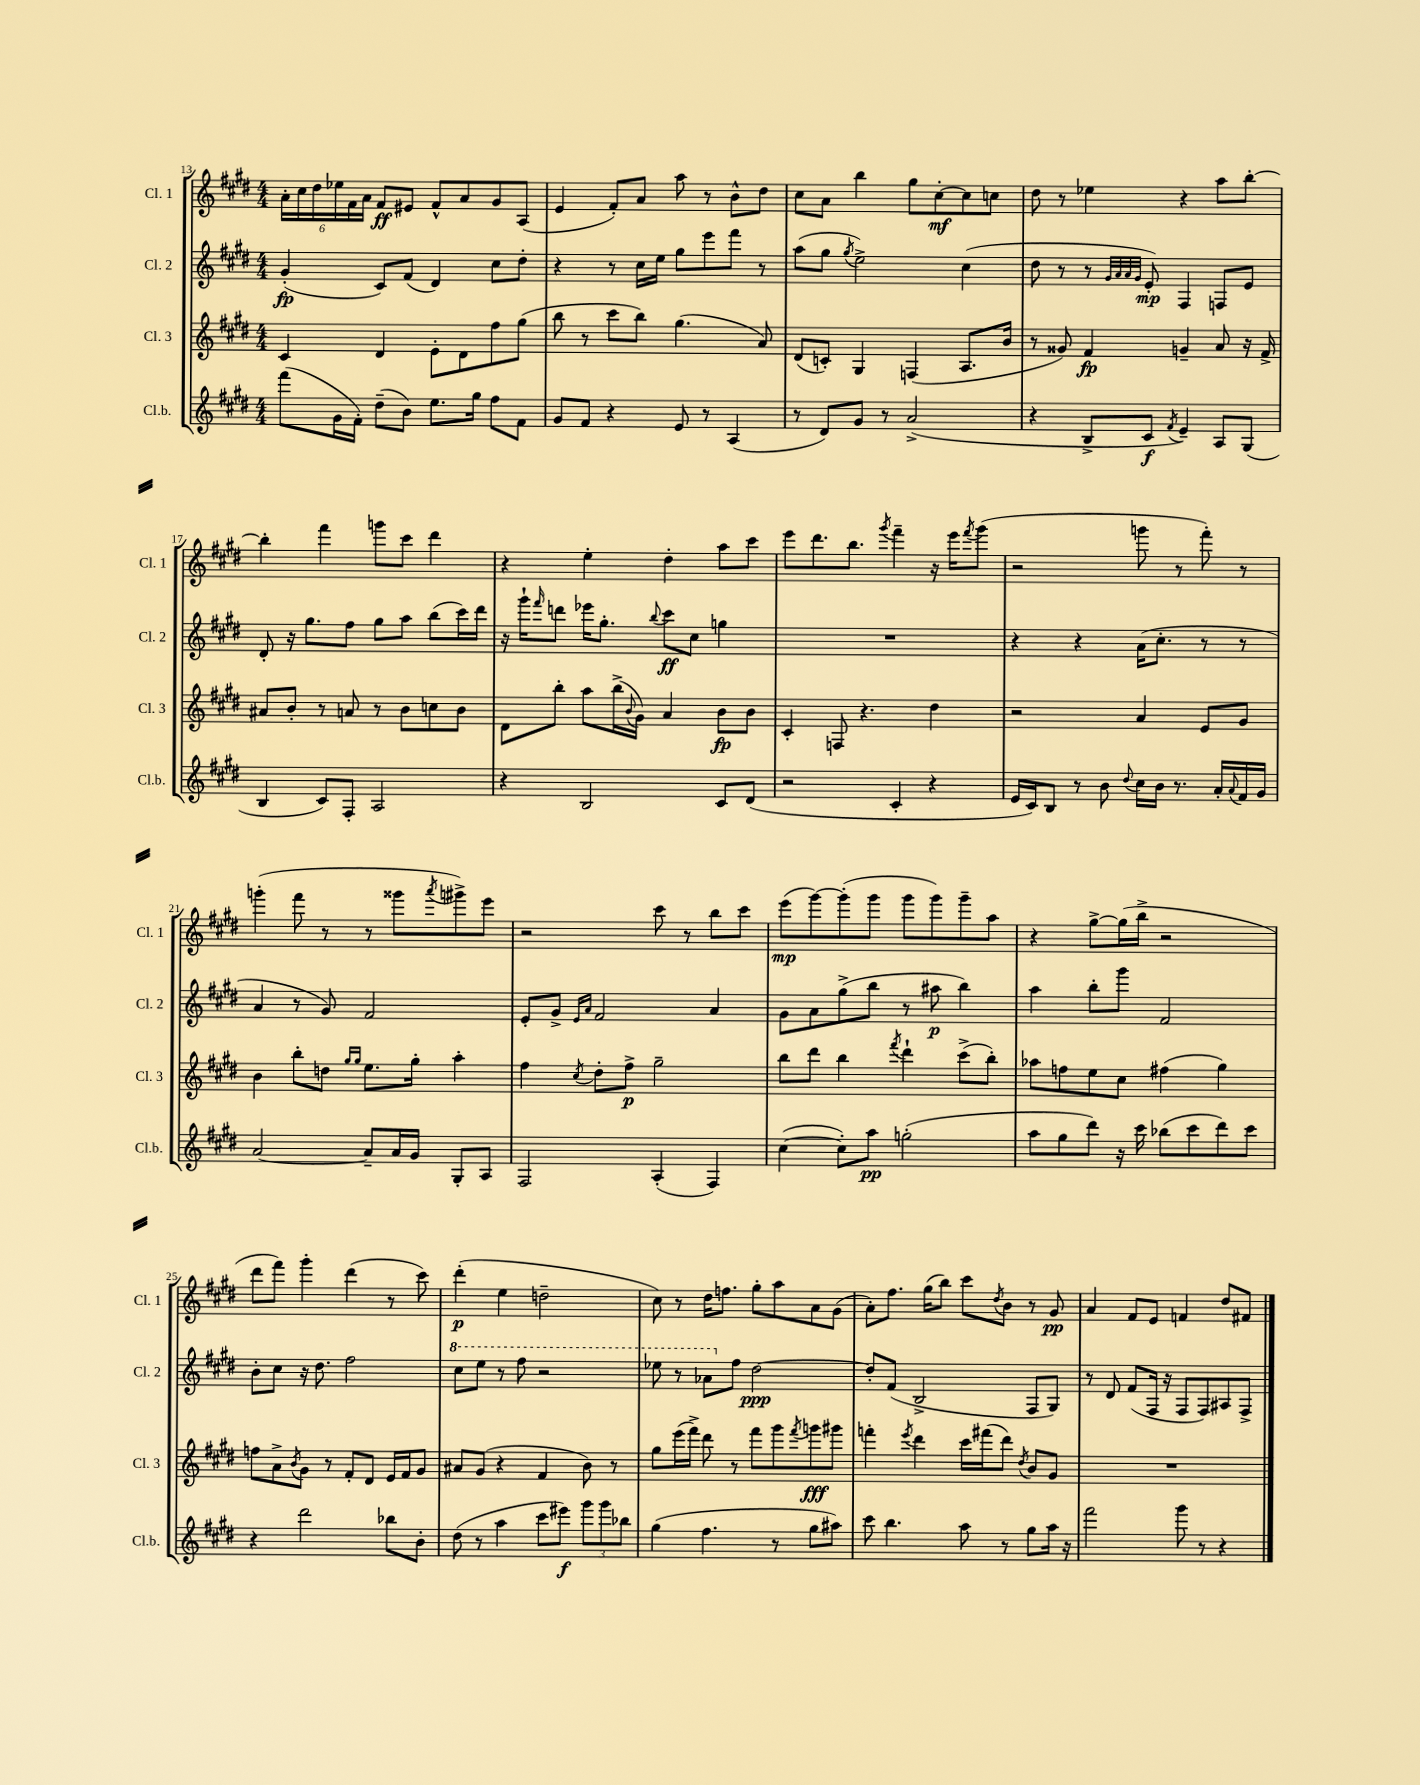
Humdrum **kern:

**kern	**kern	**kern	**kern
*staff4	*staff3	*staff2	*staff1
*clefG2	*clefG2	*clefG2	*clefG2
*k[f#c#g#d#]	*k[f#c#g#d#]	*k[f#c#g#d#]	*k[f#c#g#d#]
*M4/4	*M4/4	*M4/4	*M4/4
(8fff#	4c#	(4g#'	24a'
.	.	.	24cc#
.	.	.	24dd#
16g#	.	.	24ee-
.	.	.	24f#
16f#')	.	.	.
.	.	.	24a
(8dd#~	4d#	8c#)	8f#
8b)	.	(8f#	8e#
8.ee	8e'	4d#)	8f#^^
.	8d#	.	8a
16gg#	.	.	.
8ff#	8ff#	8cc#	8g#
8f#	(8gg#	8dd#'	(8A
=	=	=	=
8g#	8bb	4r	4e
8f#	8r	.	.
4r	8ccc#	8r	8f#')
.	8bb)	16cc#	8a
.	.	16ee	.
8e	(4.gg#	8gg#	8aa
8r	.	8eee	8r
(4A	.	8fff#	8b^^
.	8a)	8r	8dd#
=	=	=	=
8r	(8d#	(8aa	8cc#
8d#)	8c')	8gg#	8a
.	.	8qgg#	.
8g#	4G#	2ee^)	4bb
8r	.	.	.
(2a^	(4F	.	8gg#
.	.	.	[8cc#'
.	8.A	(4cc#	8cc#]
.	.	.	8cc
.	16b	.	.
=	=	=	=
4r	8r	8dd#	8dd#
.	8g##)	8r	8r
8B^	4f#	8r	4ee-
.	.	32qqg#	.
.	.	32qqa	.
.	.	32qqa	.
.	.	32qqg#	.
8c#	.	8e')	.
8qf#	.	.	.
4e~)	4g~	4F#	4r
8A	8a	8F	8aa
(8G#	16r	8e	[8bb'
.	16f#^	.	.
=	=	=	=
4B	8a#	8d#'	4bb']
.	8b'	16r	.
.	.	8.gg#	.
8c#)	8r	.	4fff#
8F#'	8a	8ff#	.
2A	8r	8gg#	8ggg
.	8b	8aa	8ccc#
.	8cc	(8bb	4ddd#
.	8b	16ccc#)	.
.	.	16ddd#	.
=	=	=	=
4r	8d#	16r	4r
.	.	16ggg#`	.
.	.	16qqfff#	.
.	8bb'	8ddd	.
2B	8aa	16eee-	4ee'
.	.	8.gg#'	.
.	(16bb^	.	.
.	8qqb	.	.
.	16g#)	.	.
.	.	8qqbb	.
.	4a	8ccc#	4dd#'
.	.	8cc#	.
8c#	8b	4gg	8aa
(8d#	8b	.	8ccc#
=	=	=	=
2r	4c#'	1r	8eee
.	.	.	8.ddd#
.	8F	.	.
.	.	.	8.bb
.	4.r	.	.
.	.	.	8qggg#
4c#'	.	.	4fff#~
4r	4dd#	.	16r
.	.	.	16eee
.	.	.	8qfff#
.	.	.	(8ggg#
=	=	=	=
16e	2r	4r	2r
16c#)	.	.	.
8B	.	.	.
8r	.	4r	.
8b	.	.	.
8qqdd#	.	.	.
16cc#	4a	(16a	8ggg
16b	.	8.cc#'	.
8.r	.	.	8r
.	8e	8r	8fff#')
16a'	.	.	.
8qqa	.	.	.
16f#	8g#	8r	8r
16g#	.	.	.
=	=	=	=
[2a	4b	4a	(4ggg'
.	8bb'	8r	8fff#
.	8dd	8g#)	8r
.	16qqgg#	.	.
.	16qqgg#	.	.
8a~]	8.ee	2f#	8r
16a	.	.	8ggg##
16g#	16gg#'	.	.
.	.	.	8qaaa
8G#'	4aa'	.	8ggg#^)
8A	.	.	8eee
=	=	=	=
2F#	4ff#	8e'	2r
.	.	8g#^	.
.	.	16qqe	.
.	8qcc#	16qqa	.
.	8dd#'	2f#	.
.	8ff#^	.	.
(4A'	2gg#~	.	8ccc#
.	.	.	8r
4F#)	.	4a	8bb
.	.	.	8ccc#
=	=	=	=
([4cc#	8bb	8g#	(8eee
.	8ddd#	8a	[8ggg#)
8cc#'])	4bb	(8gg#^	(8ggg#']
8aa	.	8bb	8ggg#
.	8qfff#	.	.
(2gg'	4ddd#`	8r	8ggg#
.	.	8aa#	8ggg#)
.	(8ccc#^	4bb)	8ggg#~
.	8bb')	.	8aa
=	=	=	=
8aa	8aa-	4aa	4r
8gg#	8ff	.	.
8ddd#)	8ee	8bb'	[8gg#^
16r	8cc#	8ggg#	(16gg#]
16ccc#	.	.	16bb^
(8bb-	(4ff#	2f#	2r
8ccc#	.	.	.
8ddd#)	4gg#)	.	.
8ccc#	.	.	.
=	=	=	=
4r	8ff	8b'	8ddd#
.	8a^	8cc#	8fff#)
.	8qb	.	.
2ddd#	8g#	16r	4ggg#'
.	.	8.dd#	.
.	8r	.	.
.	8f#'	2ff#	(4ddd#
.	8d#	.	.
8bb-	16e	.	8r
.	16f#	.	.
8b'	8g#	.	8ccc#)
=	=	=	=
(8dd#	8a#	8ccc#	(4ddd#'
8r	(8g#	8eee	.
4aa	4r	8r	4ee
.	.	8fff#	.
8ccc#	4f#	2r	2dd~
8eee#)	.	.	.
12ggg#	8b)	.	.
12ggg#	.	.	.
.	8r	.	.
12bb-	.	.	.
=	=	=	=
(4gg#	8gg#	8eee-	8cc#)
.	(16eee	8r	8r
.	16fff#^)	.	.
4.ff#	8ddd#	8aa-	16dd#
.	.	.	8.ff
.	8r	8ff#	.
.	8fff#	[2dd#	8gg#'
8r	8ggg#	.	8aa
.	8qfff#	.	.
8gg#	8ggg	.	8a
8aa#)	8ggg#	.	(8g#
=	=	=	=
8ccc#	4fff'	8dd#']	8a')
4.bb	.	(8f#	8.ff#
.	8qeee	.	.
.	4ddd#	2B^	.
.	.	.	(16gg#
.	.	.	8bb)
8aa	16ccc#	.	8ccc#
.	(16fff#	.	.
.	.	.	8qdd#
8r	8ddd#)	.	8b
.	8qdd#	.	.
8gg#	8b	8F#	8r
16aa	8g#	8G#)	8g#
16r	.	.	.
=	=	=	=
2fff#	1r	8r	4a
.	.	8d#	.
.	.	(8f#	8f#
.	.	16F#	8e
.	.	16r	.
8ggg#	.	8F#	4f
8r	.	8F#)	.
4r	.	8A#	8dd#
.	.	8F#^	8f#
==	==	==	==
*-	*-	*-	*-
